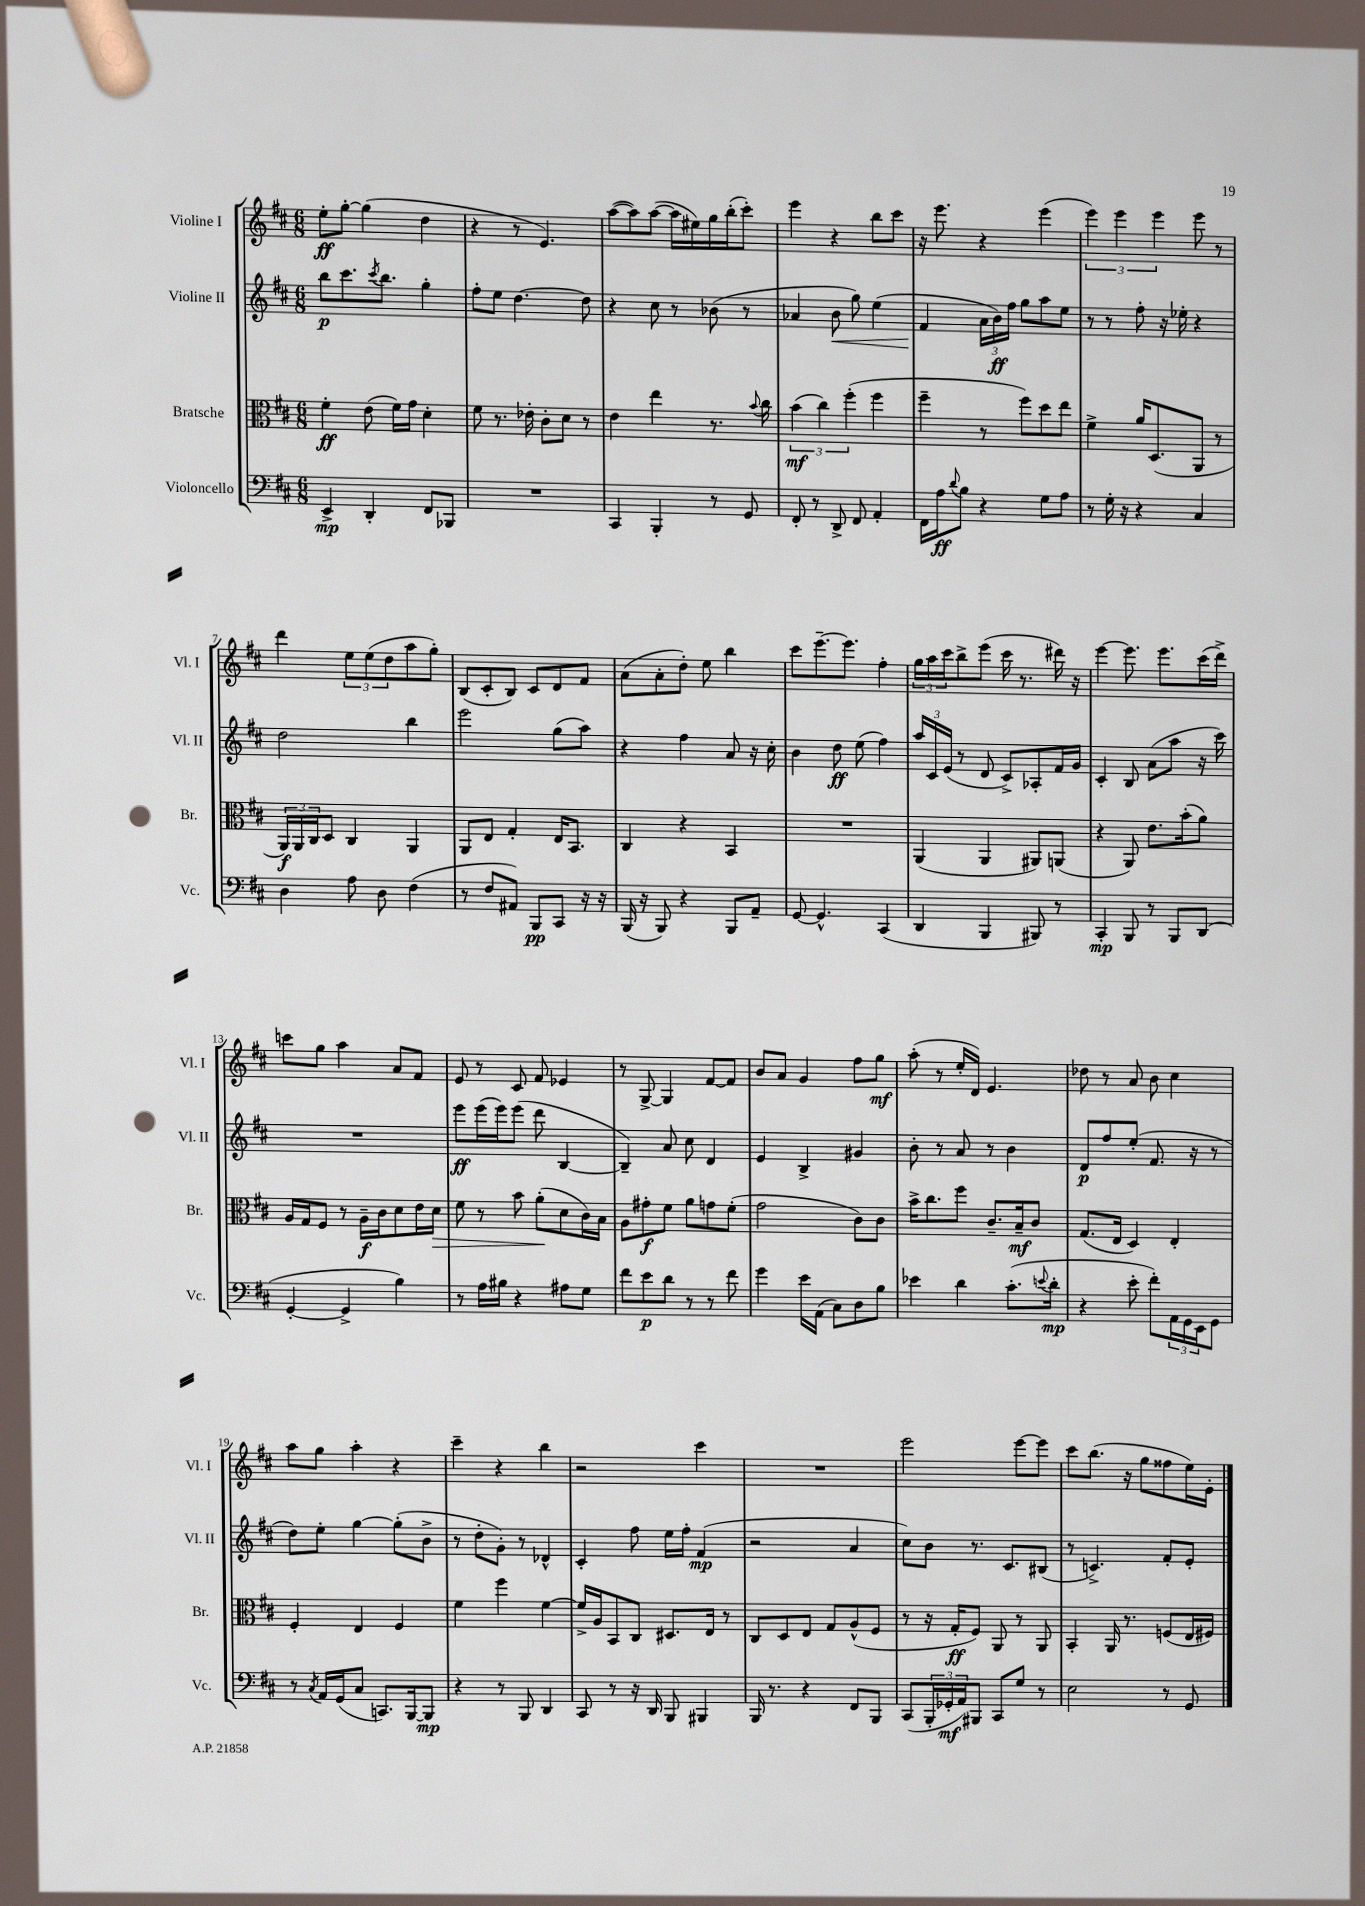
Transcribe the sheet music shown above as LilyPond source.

<<
\new StaffGroup <<
\new Staff = "s0" \with { instrumentName = "Violine I" shortInstrumentName = "Vl. I" } {
    \clef treble \key d \major \numericTimeSignature \time 6/8
    e''8-.\ff g''8~-. g''4( d''4 |
    r4 r8 e'4.) |
    a''8~( a''8) a''8~( a''16 eis''16) g''16 b''16-.( cis'''8-.) |
    e'''4 r4 b''8 cis'''8 |
    r16 e'''8. r4 e'''4( |
    \tuplet 3/2 { e'''4) e'''4 e'''4 } e'''8 r8 |
    d'''4 \tuplet 3/2 { e''8 e''8( d''8 } a''8 g''8-.) |
    b8( cis'8-. b8) cis'8 d'8 fis'8 |
    a'8( a'8-. d''8-.) e''8 b''4 |
    cis'''8 e'''8.~-- e'''8. fis''4-. |
    \tuplet 3/2 { g''16 a''16 cis'''16 } b''8-> e'''8( cis'''16 r8. dis'''16) r16 |
    e'''4~ e'''8. e'''8. cis'''16( d'''16->) |
    c'''8 g''8 a''4 a'8 fis'8 |
    e'8 r8 cis'8 fis'8 ees'4 |
    r8 g8~-> g4 fis'8~ fis'8 |
    b'8 a'8 g'4 fis''8 g''8\mf |
    a''8-.( r8 e''16-. d'16) e'4. |
    des''8 r8 a'8 b'8 cis''4 |
    a''8 g''8 a''4-. r4 |
    cis'''4-- r4 b''4 |
    r2 cis'''4 |
    R2. |
    e'''2 e'''8~ e'''8 |
    cis'''8 b''8.( r16 g''8 fisis''8 e''16) e'16-. \bar "|." |
}
\new Staff = "s1" \with { instrumentName = "Violine II" shortInstrumentName = "Vl. II" } {
    \clef treble \key d \major \numericTimeSignature \time 6/8
    b''8\p cis'''8. \acciaccatura { cis'''8 } b''8. g''4-. |
    fis''8-. e''8 d''4.~ d''8 |
    r4 cis''8 r8 bes'8( r8 |
    aes'4 b'8\< g''8) e''4( |
    fis'4\! \tuplet 3/2 { a'16 b'16\ff) fis''16 } g''8 a''8 e''8 |
    r8 r8 fis''8-. r16 ees''16-. r4 |
    d''2 b''4 |
    e'''2 g''8( a''8) |
    r4 fis''4 a'8 r16 cis''16-. |
    b'4 d''8\ff e''8( fis''4) |
    \tuplet 3/2 { a''16 cis'16 e'16( } r8 d'8 cis'8->) aes8-. fis'16 g'16 |
    cis'4-. b8 a'8( a''8 r16 cis'''16) |
    R2. |
    e'''8\ff e'''16( e'''16) e'''8( d'''8 b4~ |
    b4--) a'8 cis''8 d'4 |
    e'4 b4-> gis'4 |
    b'8-. r8 a'8 r8 b'4 |
    d'8\p fis''8 e''8-.( fis'8. r16 r8 |
    d''8) e''8-. g''4~ g''8-.( b'8-> |
    r8 d''8-. g'8-.) r8 des'4-^ |
    cis'4-. fis''8 e''16 fis''16-. fis'4\mp( |
    r2 a'4 |
    cis''8) b'8 r8. cis'8. bis8( |
    r8 c'4.->) fis'8-. e'8-. \bar "|." |
}
\new Staff = "s2" \with { instrumentName = "Bratsche" shortInstrumentName = "Br." } {
    \clef alto \key d \major \numericTimeSignature \time 6/8
    fis'4-.\ff e'8( fis'16) g'16 d'4-. |
    fis'8 r8. ees'16-. cis'8-. d'8 r8 |
    e'4 e''4 r8. \appoggiatura { b'8 } cis''16 |
    \tuplet 3/2 { b'4\mf( cis''4) fis''4-.( } fis''4 |
    fis''4-- r8 fis''8) d''8 e''8 |
    fis'4-> a'16 d8.( a,8 r8 |
    \tuplet 3/2 { a,16\f) a,16 cis16 } d8 cis4 a,4 |
    a,8 e8 g4-. e16 b,8. |
    cis4 r4 b,4 |
    R2. |
    a,4( a,4 ais,8) a,8( |
    r4 a,8) e'8. b'16-.( a'8) |
    a16 g16 fis8 r8 a16--\f cis'16 d'8 e'16 d'16\> |
    fis'8 r8 b'8 a'8-.\!( d'8 cis'16) b16 |
    a8 gis'8-.\f fis'8 a'8 g'8 fis'8-.( |
    g'2 cis'8) cis'8 |
    b'16-> cis''8. fis''8 cis'8.-- b16--\mf cis'8 |
    g8.( e16 d4) e4-. |
    fis4-. e4 fis4 |
    fis'4 fis''4 fis'4~ |
    fis'16-> a16 b,8 cis8 dis8. e16 r8 |
    cis8 d8 e8 g8 a8-^( fis8 |
    r8 r16 g16-.\ff fis8) a,8 r8 a,8 |
    b,4-. a,16 r8. f8( e16 fis16) \bar "|." |
}
\new Staff = "s3" \with { instrumentName = "Violoncello" shortInstrumentName = "Vc." } {
    \clef bass \key d \major \numericTimeSignature \time 6/8
    e,4->\mp d,4-. fis,8 bes,,8 |
    R2. |
    cis,4 b,,4-. r8 g,8 |
    fis,8-. r8 d,8-> fis,8 a,4-. |
    fis,16 a16\ff \appoggiatura { d'8 } b8 r4 g8 a8 |
    r8 g16-. r16 r4 cis4 |
    d4 a8 d8 fis4( |
    r8 fis8 ais,8) b,,8\pp cis,8 r16 r16 |
    b,,16( r16 b,,8) r4 b,,8 a,8-- |
    g,8~ g,4.-^ cis,4( |
    d,4 b,,4 bis,,8) r8 |
    cis,4-.\mp b,,8 r8 b,,8 d,8( |
    g,4~-. g,4-> b4) |
    r8 a16 bis16 r4 ais8 g8 |
    fis'8 e'8\p d'8 r8 r8 fis'8 |
    g'4 e'16 a,16( cis8) d8 b8 |
    ees'4 d'4 cis'8.-.( \appoggiatura { e'8 } d'16-.\mp |
    r4 e'8-. fis'8-.) \tuplet 3/2 { a,16 g,16 e,16 } g,8 |
    r8 \acciaccatura { cis8 } a,16 g,16( cis8 c,8.) b,,16~ b,,8\mp |
    r4 r8 b,,8 d,4 |
    cis,8 r8 r16 d,16 b,,8 bis,,4 |
    b,,16 r8. r4 fis,8 b,,8 |
    cis,8( \tuplet 3/2 { b,,16-. ges,16-.\mf a,16) } bis,,8 cis,8 g8 r8 |
    e2 r8 g,8 \bar "|." |
}
>>
>>
